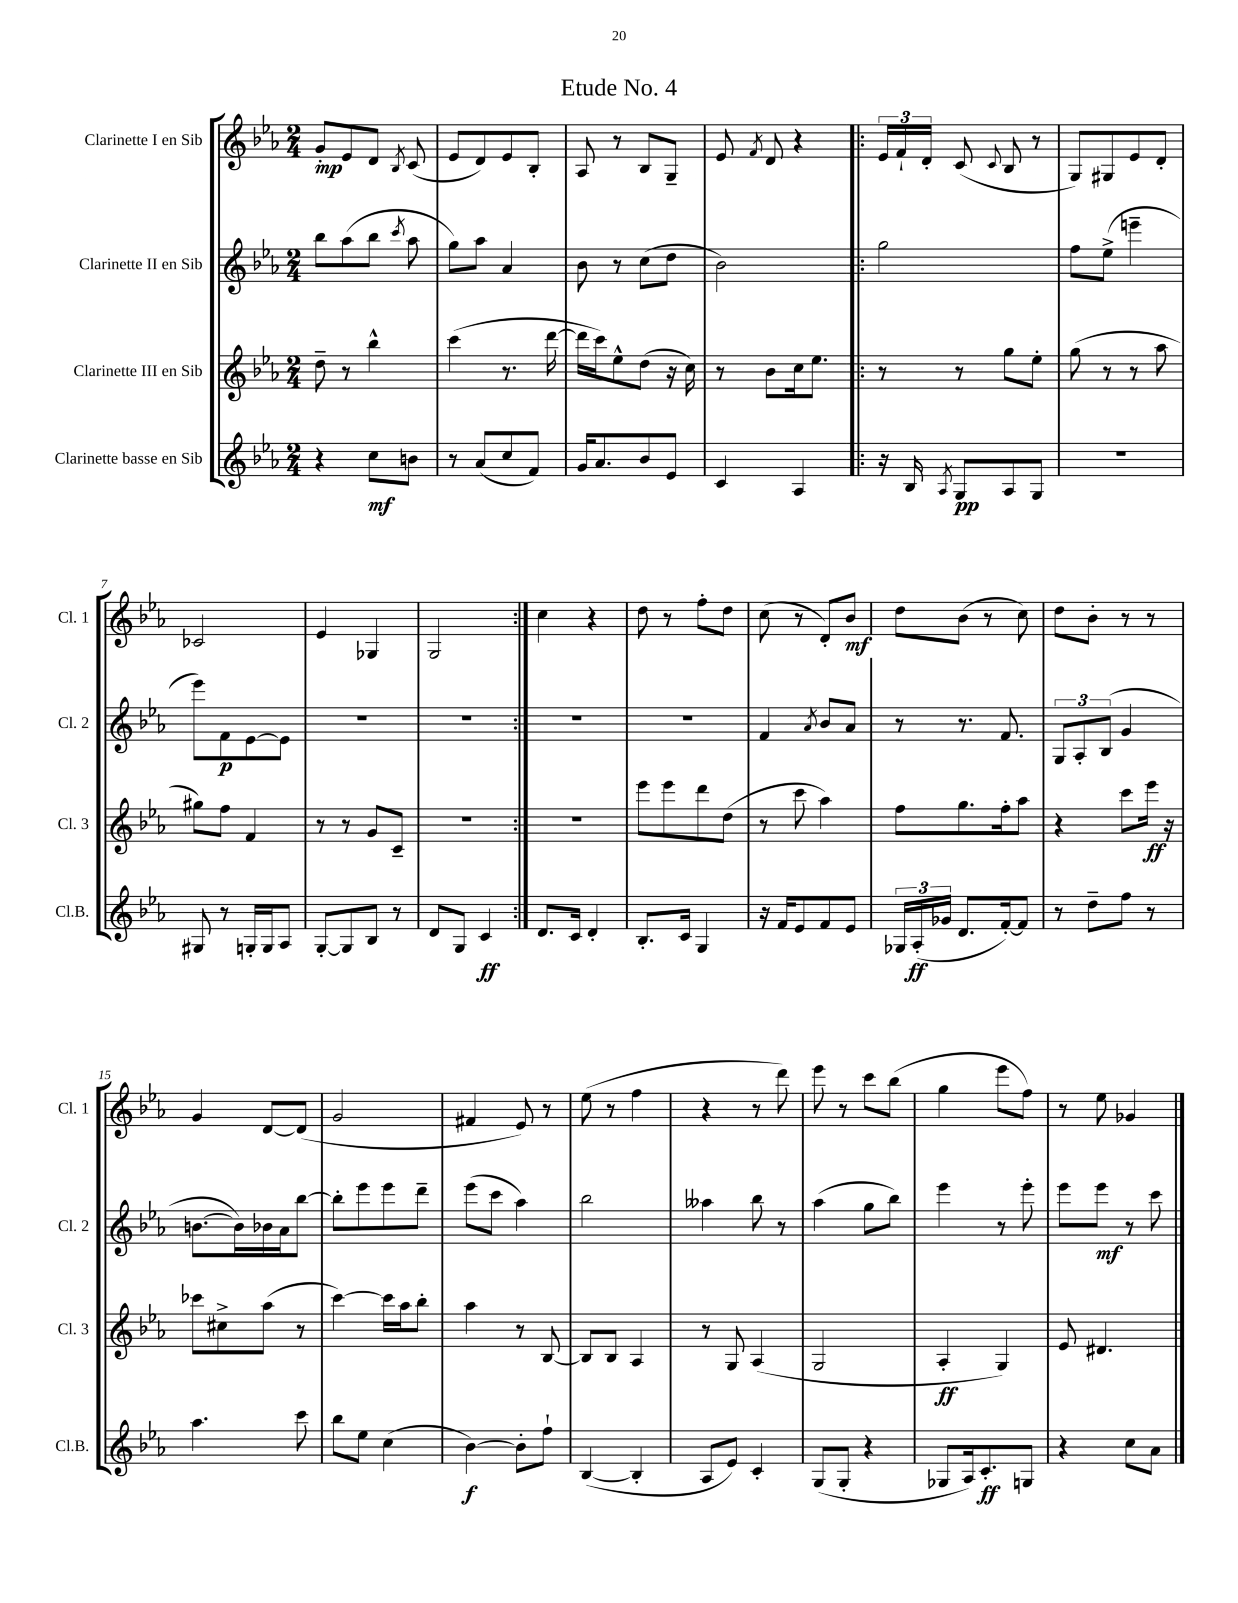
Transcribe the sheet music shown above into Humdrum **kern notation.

**kern	**kern	**kern	**kern
*staff4	*staff3	*staff2	*staff1
*clefG2	*clefG2	*clefG2	*clefG2
*k[b-e-a-]	*k[b-e-a-]	*k[b-e-a-]	*k[b-e-a-]
*M2/4	*M2/4	*M2/4	*M2/4
4r	8dd~\	8bb-\L	8g'/L
.	8r	(8aa-\	8e-/
8cc\L	4bb-^^\	8bb-\J	8d/J
.	.	8qccc/	8qB-/
8b\J	.	8aa-\	(8c/
=	=	=	=
8r	(4ccc\	8gg\L)	8e-/L
(8a-/L	.	8aa-\J	8d/)
8cc/	8.r	4a-/	8e-/
8f/J)	.	.	8B-'/J
.	[16ddd\	.	.
=	=	=	=
16g/LK	16ddd\]LL	8b-\	8A-/
8.a-/	16ccc\J)	.	.
.	8ee-^^\	8r	8r
8b-/	(8dd\J	(8cc\L	8B-/L
8e-/J	16r	8dd\J	8G~/J
.	16cc\)	.	.
=	=	=	=
4c/	8r	2b-\)	8e-/
.	.	.	8qf/
.	8b-\L	.	8d/
4A-/	16cc\k	.	4r
.	8.ee-\J	.	.
=!|:	=!|:	=!|:	=!|:
16r	8r	2gg\	24e-/LL
.	.	.	24f`/
16B-/	.	.	.
.	.	.	24d'/JJ
8qA-/	.	.	.
8G/L	8r	.	(8c/
.	.	.	8qqc/
8A-/	8gg\L	.	8B-/
8G/J	8ee-'\J	.	8r
=	=	=	=
2r	(8gg\	8ff\L	8G/L)
.	8r	(8ee-^\J	8G#/
.	8r	4eee~\	8e-/
.	8aa-\	.	8d'/J
=	=	=	=
8G#/	8gg#\L)	8eee-\L)	2c-/
8r	8ff\J	8f\	.
16G'/LL	4f/	[8e-\	.
16G/J	.	.	.
8A-/J	.	8e-\]J	.
=	=	=	=
[8G'/L	8r	2r	4e-/
8G/]	8r	.	.
8B-/J	8g/L	.	4G-/
8r	8c~/J	.	.
=	=	=	=
8d/L	2r	2r	2G/
8G/J	.	.	.
4c/	.	.	.
=:|!	=:|!	=:|!	=:|!
8.d/L	2r	2r	4cc\
16c/Jk	.	.	.
4d'/	.	.	4r
=	=	=	=
8.B-'/L	8eee-\L	2r	8dd\
.	8eee-\	.	8r
16c/Jk	.	.	.
4G/	8ddd\	.	8ff'\L
.	(8dd\J	.	8dd\J
=	=	=	=
16r	8r	4f/	(8cc\
16f/LK	.	.	.
8e-/	8ccc\	.	8r
.	.	8qa-/	.
8f/	4aa-\)	8b-/L	8d'/L)
8e-/J	.	8a-/J	8b-/J
=	=	=	=
24G-/LL	8ff\L	8r	8dd\L
(24A-'/	.	.	.
24g-/JJ	.	.	.
8.d/L	8.gg\	8.r	(8b-\J
.	.	.	8r
[16f'/k)	16ff'\k	8.f/	.
8f/]J	8aa-\J	.	8cc\)
=	=	=	=
8r	4r	12G/L	8dd\L
.	.	12A-'/	.
8dd~\L	.	.	8b-'\J
.	.	(12B-/J	.
8ff\J	8ccc\L	4g/	8r
8r	16eee-\Jk	.	8r
.	16r	.	.
=	=	=	=
4.aa-\	8ccc-\L	[8.b\L	4g/
.	8cc#^\	.	.
.	.	16b\]L)	.
.	(8aa-\J	16b-\	[8d/L
.	.	16a-\J	.
8ccc\	8r	[8bb-\J	(8d/]J
=	=	=	=
8bb-\L	[4ccc\)	8bb-'\]L	2g/
8ee-\J	.	8eee-\	.
(4cc\	16ccc\]LL	8eee-\	.
.	16aa-\J	.	.
.	8bb-'\J	8ddd~\J	.
=	=	=	=
[4b-\)	4aa-\	(8eee-\L	4f#/
.	.	8ccc\J	.
8b-'\]L	8r	4aa-\)	8e-/)
8ff`\J	[8B-/	.	8r
=	=	=	=
([4B-/	8B-/]L	2bb-\	(8ee-\
.	8B-/J	.	8r
4B-'/]	4A-/	.	4ff\
=	=	=	=
8A-/L	8r	4aa--\	4r
8e-/J)	8G/	.	.
4c'/	(4A-/	8bb-\	8r
.	.	8r	8ddd\)
=	=	=	=
(8G/L	2G/	(4aa-\	8eee-\
8G'/J	.	.	8r
4r	.	8gg\L	8ccc\L
.	.	8bb-\J)	(8bb-\J
=	=	=	=
8G-/L	4A-'/	4eee-\	4gg\
16A-/k)	.	.	.
8.c'/	.	.	.
.	4G/)	8r	8eee-\L
8G/J	.	8eee-'\	8ff\J)
=	=	=	=
4r	8e-/	8eee-\L	8r
.	4.d#/	8eee-\J	8ee-\
8cc\L	.	8r	4g-/
8a-\J	.	8ccc\	.
==	==	==	==
*-	*-	*-	*-
